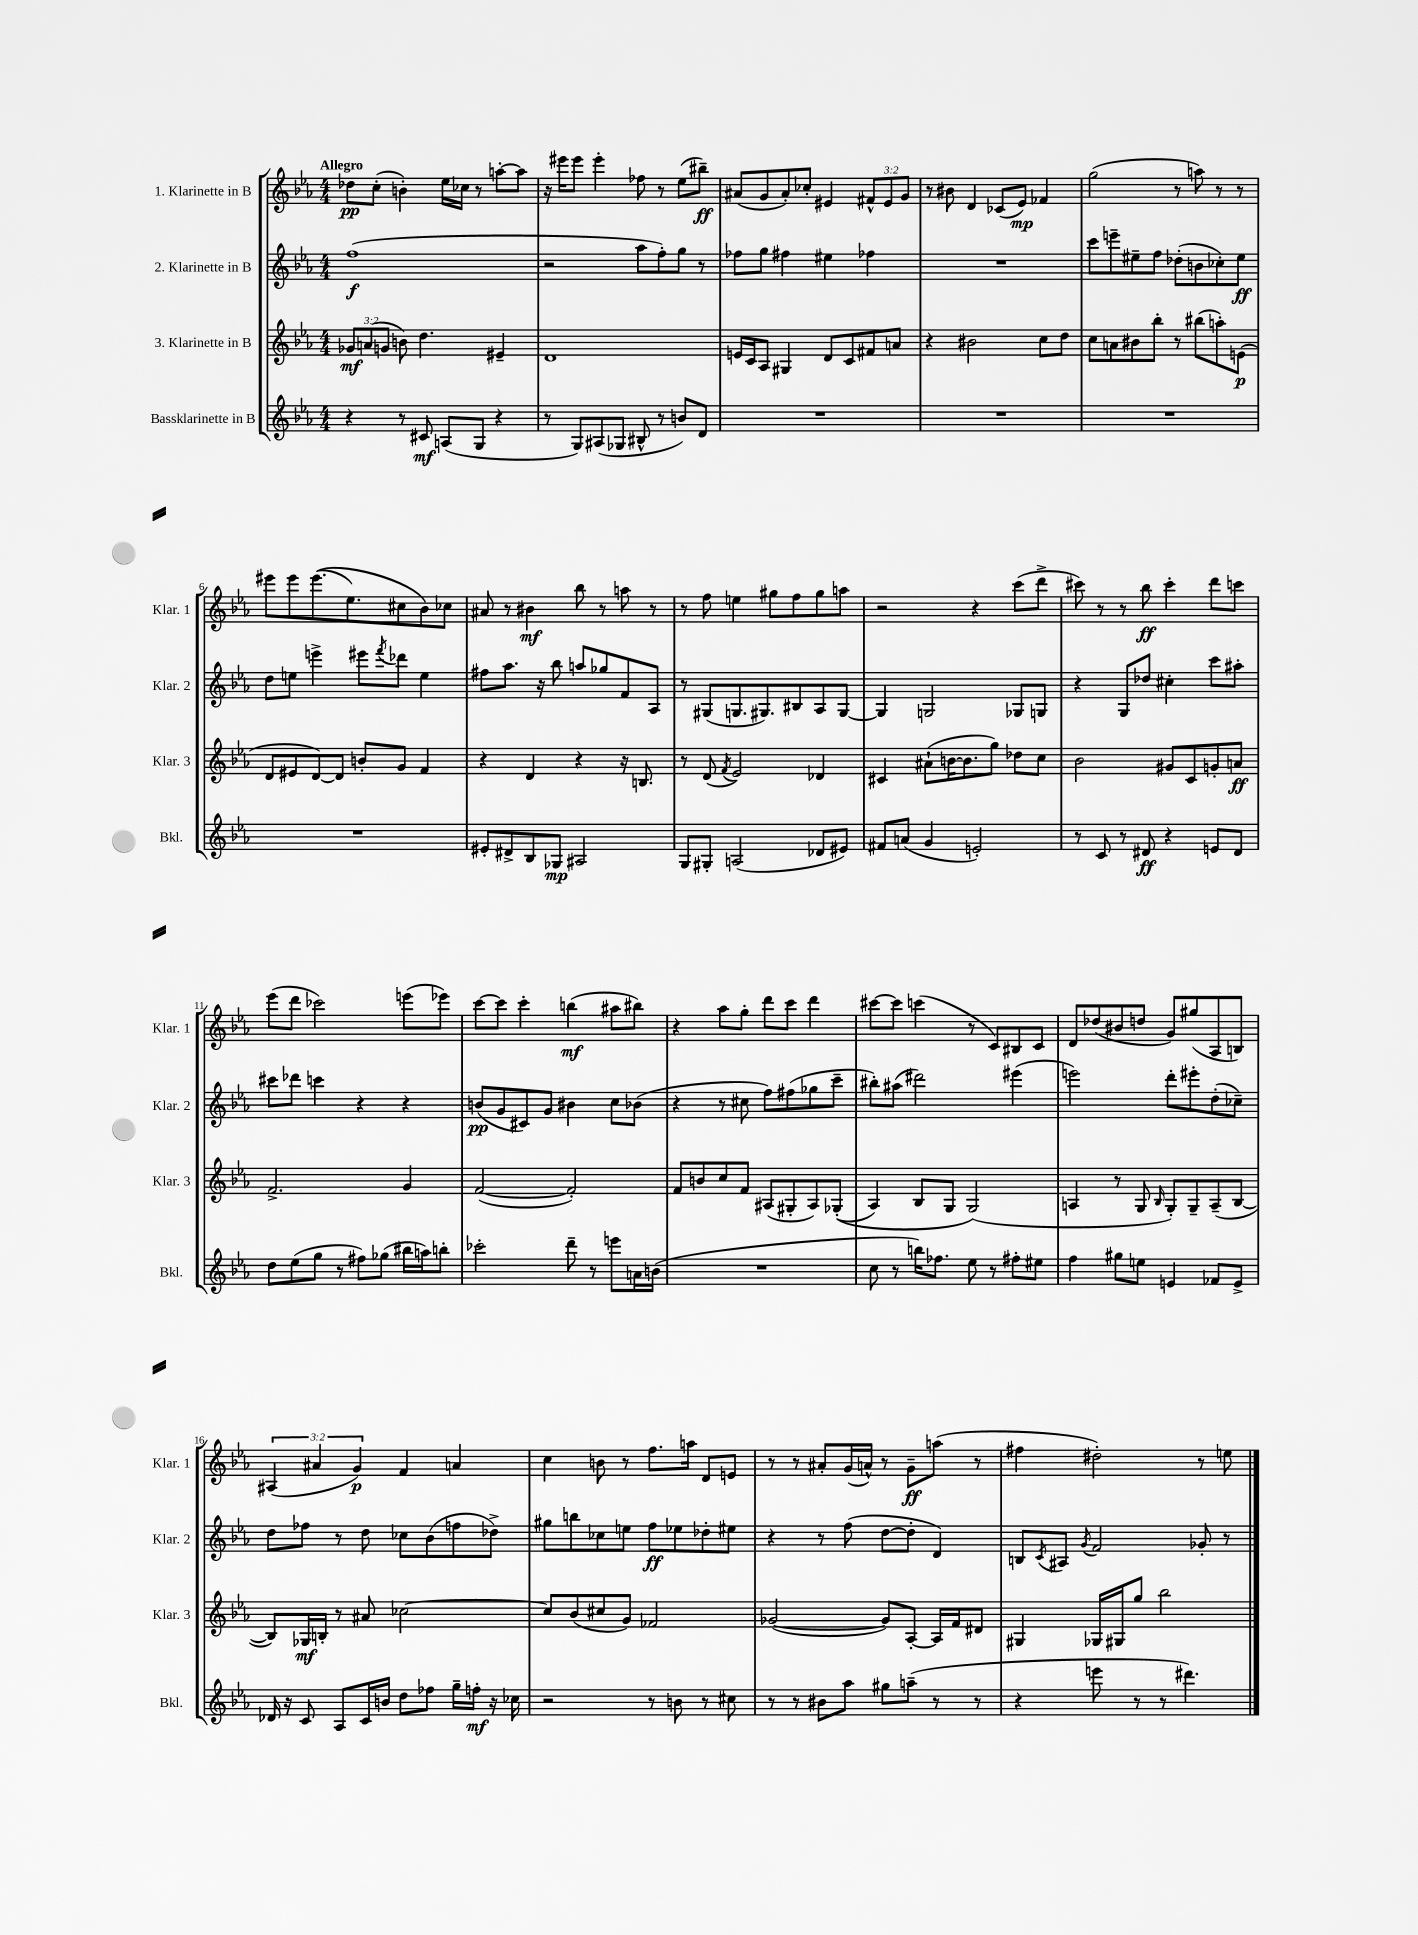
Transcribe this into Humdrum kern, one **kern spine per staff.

**kern	**kern	**kern	**kern
*staff4	*staff3	*staff2	*staff1
*clefG2	*clefG2	*clefG2	*clefG2
*k[b-e-a-]	*k[b-e-a-]	*k[b-e-a-]	*k[b-e-a-]
*M4/4	*M4/4	*M4/4	*M4/4
4r	12g-/L	(1ff	8dd-\L
.	(12a/	.	.
.	.	.	(8cc'\J
.	12g/J	.	.
8r	8b\)	.	4b'\)
8c#/	4.dd\	.	.
(8A/L	.	.	16ee-\LL
.	.	.	16cc-\JJ
8G/J	.	.	8r
4r	4e#~/	.	[8aa'\L
.	.	.	8aa\]J
=	=	=	=
8r	1d	2r	16r
.	.	.	16eee#\LK
8G/L)	.	.	8eee#\J
(8A#/	.	.	4eee#'\
8G-/J	.	.	.
8B#^^/	.	8aa-\L	8ff-\
8r	.	8ff'\)	8r
8b/L)	.	8gg\J	(8ee-\L
8d/J	.	8r	8bb#~\J)
=	=	=	=
1r	16e/LL	8ff-\L	(8a#/L
.	16c/J	.	.
.	8A-/J	8gg\J	8g/
.	4G#/	4ff#\	8a#'/)
.	.	.	8cc-'/J
.	8d/L	4ee#\	4e#/
.	8c/	.	.
.	8f#/	4ff-\	12f#^^/L
.	.	.	12e#/
.	8a/J	.	.
.	.	.	12g/J
=	=	=	=
1r	4r	1r	8r
.	.	.	8b#\
.	2b#\	.	4d/
.	.	.	(8c-/L
.	.	.	8e-/J)
.	8cc\L	.	4f-/
.	8dd\J	.	.
=	=	=	=
1r	8cc\L	8ccc\L	(2gg\
.	8a\	8eee~\	.
.	8b#\	8ee#~\	.
.	8bb-'\J	8ff\J	.
.	8r	(8dd-'\L	8r
.	(8bb#\L	8b\	8aa\)
.	8aa'\)	8cc-'\)	8r
.	(8e\J	8ee#\J	8r
=	=	=	=
1r	8d/L	8dd\L	8eee#\L
.	8e#/	8ee\J	8eee#\
.	[8d/)	4eee^\	&((8.eee#\
.	8d/]J	.	.
.	.	.	8.ee-\)
.	8b'/L	8eee#\L	.
.	.	8qfff/	.
.	8g/J	8ddd-\J	8cc#\
.	4f/	4ee\	8b-\&)
.	.	.	8cc-\J
=	=	=	=
8e#'/L	4r	8ff#\L	8a#/
8d#^/	.	8.aa-\J	8r
8B-/	4d/	.	4b#\
.	.	16r	.
8G-/J	.	8bb-\	.
2A#/	4r	8aa/L	8bb-\
.	.	8gg-/	8r
.	16r	8f/	8aa\
.	8.B/	.	.
.	.	8A-/J	8r
=	=	=	=
8G/L	8r	8r	8r
8G#'/J	(8d/	(8G#/L	8ff\
.	8qf/	.	.
(2A/	2e-/)	8.G/	4ee\
.	.	8.G#/)	.
.	.	.	8gg#\L
.	.	8B#/	8ff\
8d-/L	4d-/	8A-/	8gg#\
8e#/J)	.	[8G#/J	8aa\J
=	=	=	=
8f#/L	4c#/	4G#/]	2r
(8a/J	.	.	.
4g/	(8a#`\L	2G/	.
.	[16b\K	.	.
.	8.b\]	.	.
2e'/)	.	.	4r
.	8gg\J)	.	.
.	8dd-\L	8G-/L	(8ccc\L
.	8cc\J	8G/J	8ddd^\J
=	=	=	=
8r	2b-\	4r	8ccc#\)
8c/	.	.	8r
8r	.	8G/L	8r
8d#/	.	8dd-/J	8bb-\
4r	8g#/L	4cc#'\	4ccc#'\
.	8c/	.	.
8e/L	8g'/	8ccc\L	8ddd\L
8d#/J	8a/J	8aa#'\J	8ccc\J
=	=	=	=
8dd\L	2.f^/	8ccc#\L	(8eee-\L
(8ee-\	.	8ddd-\J	8ddd\J
8gg\J	.	4ccc\	2ccc-\)
8r	.	.	.
8ff#\L)	.	4r	.
(8gg-\J	.	.	.
16bb#\LL	4g/	4r	(8eee\L
16aa\J)	.	.	.
8bb'\J	.	.	8eee-\J)
=	=	=	=
2ccc-'\	([2f/	(8b/L	[8ccc\L
.	.	8g/	8ccc\]J
.	.	8c#/)	4ccc'\
.	.	8g/J	.
8ddd~\	2f'/])	4b#\	(4bb\
8r	.	.	.
8eee\L	.	8cc\L	8aa#\L
16a\L	.	(8b-\J	8bb#\J)
(16b\JJ	.	.	.
=	=	=	=
1r	8f/L	4r	4r
.	8b/	.	.
.	8cc/	8r	8aa-\L
.	8f/J	8cc#\	8gg'\J
.	(8A#/L	8ff\L)	8ddd\L
.	8G#'/	(8ff#\	8ccc\J
.	8A#/)	8gg-\	4ddd\
.	&((8G-'/J	8ccc~\J	.
=	=	=	=
8cc\	4A-/)	8bb#'\L)	[8ccc#\L
8r	.	(8aa#\J	8ccc#\]J
16bb\LK)	8B-/L	2ddd#\)	(4ccc\
8.ff-\J	.	.	.
.	8G/J	.	.
8ee-\	(2G/&)	.	8r
8r	.	.	8c/L)
8ff#'\L	.	(4eee#\	8B#/
8ee#\J	.	.	8c/J
=	=	=	=
4ff\	4A/	2eee\)	8d/L
.	.	.	(8dd-/
8gg#\L	8r	.	8b#/
8ee\J	8G/	.	8dd/J
.	16qqB-/	.	.
4e/	8G'/L)	8ddd'\L	8g/L)
.	8G~/	8eee#'\	(8gg#/
8f-/L	(8A~/	(8dd'\	8A-/
8e^/J	[8B-/J	8cc-~\J)	8B/J)
=	=	=	=
16d-/	8B-/]L)	8dd\L	(6A#/
16r	.	.	.
8c/	16G-/L	8ff-\J	.
.	.	.	6a#/
.	16B'/JJ	.	.
8A-/L	8r	8r	.
.	.	.	6g/)
16c/L	8a#/	8dd\	.
16b/JJ	.	.	.
8dd\L	[2cc-\	8cc-\L	4f/
8ff-\J	.	(8b-\	.
16gg~\LL	.	8ff\	4a/
16ff'\JJ	.	.	.
16r	.	8dd-^\J)	.
16cc-\	.	.	.
=	=	=	=
2r	8cc-/]L	8gg#\L	4cc\
.	(8b-/	8bb\	.
.	8cc#/	8cc-\	8b\
.	8g/J)	8ee\J	8r
8r	2f-/	8ff\L	8.ff\L
8b\	.	8ee-\	.
.	.	.	16aa\Jk
8r	.	8dd-'\	8d/L
8cc#\	.	8ee#\J	8e/J
=	=	=	=
8r	([2g-/	4r	8r
8r	.	.	8r
8b#\L	.	8r	8a#'/L
8aa-\J	.	(8ff\	(16g/L
.	.	.	16a^^/JJ)
8gg#\L	8g-/]L)	[8dd\L	8r
(8aa~\J	[8A-'/J	8dd'\]J	8g~\L
8r	16A-/]LL	4d/)	(8aa\J
.	16f/J	.	.
8r	8d#/J	.	8r
=	=	=	=
4r	4G#/	8B/L	4ff#\
.	.	8qc/	.
.	.	8A#/J	.
.	.	8qg/	.
8eee\	16G-/LL	2f/	2dd#'\)
.	16G#/J	.	.
8r	8gg/J	.	.
8r	2bb-\	.	.
4.ddd#\)	.	.	.
.	.	8g-'/	8r
.	.	8r	8ee\
==	==	==	==
*-	*-	*-	*-
